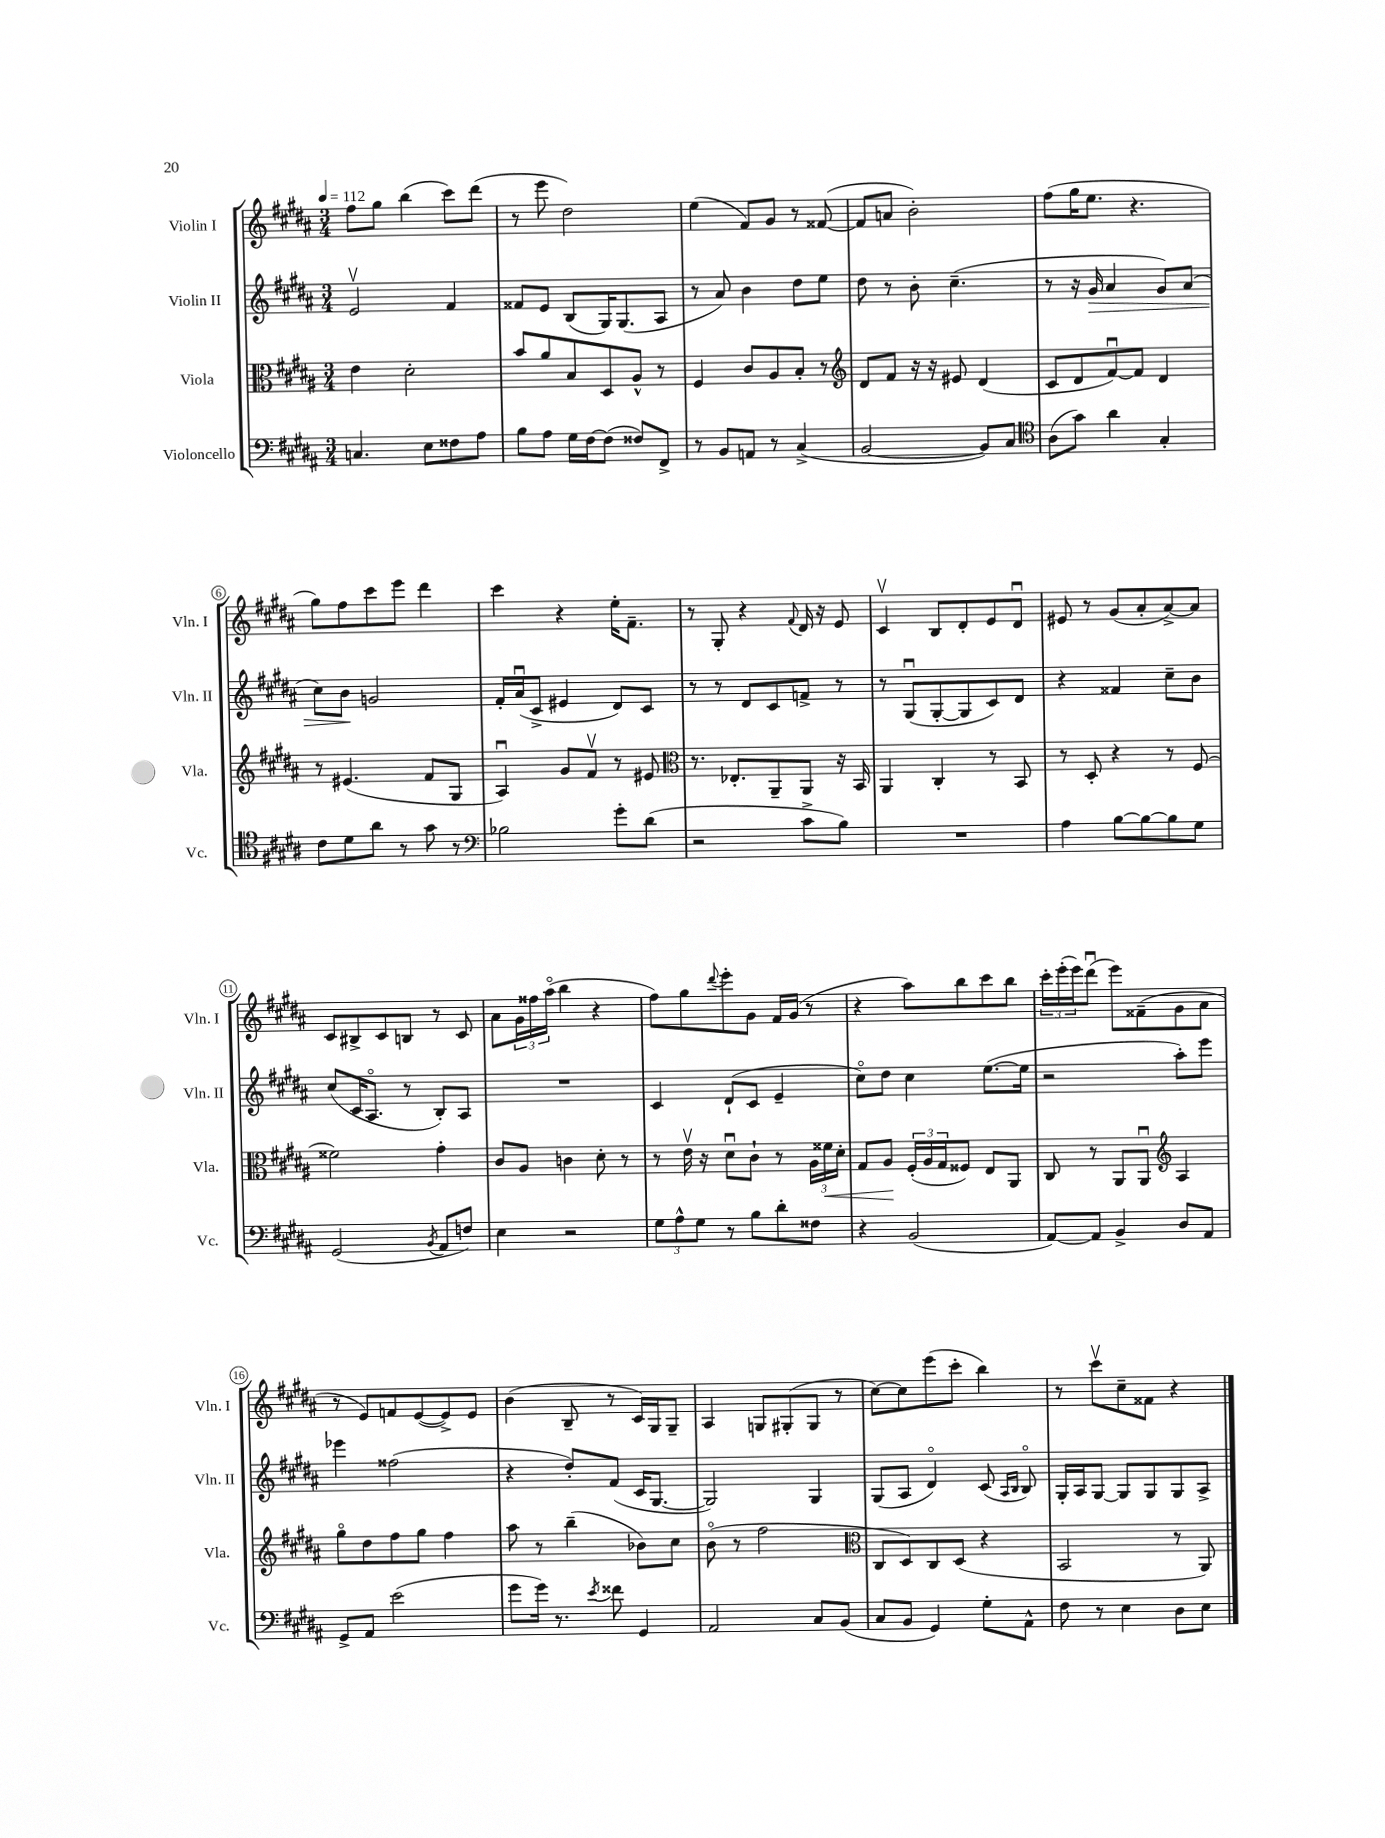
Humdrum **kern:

**kern	**kern	**kern	**kern
*staff4	*staff3	*staff2	*staff1
*clefF4	*clefC3	*clefG2	*clefG2
*k[f#c#g#d#a#]	*k[f#c#g#d#a#]	*k[f#c#g#d#a#]	*k[f#c#g#d#a#]
*M3/4	*M3/4	*M3/4	*M3/4
*MM112	*MM112	*MM112	*MM112
4.C	4e	2ev	8ff#
.	.	.	8gg#
.	2d#'	.	(4bb
8E	.	.	.
8F##	.	4f#	8ccc#)
8A#	.	.	(8ddd#
=	=	=	=
8B	8b	8f##	8r
8A#	8a#	8e	8eee
16G#	8B	(8B	2dd#)
[16F#	.	.	.
(8F#]	8D#	16G#)	.
.	.	(8.G#	.
8F##)	8A#^^	.	.
8FF#^	8r	8A#	.
=	=	=	=
8r	4F#	8r	(4ee
8BB	.	8a#)	.
8AA	8c#	4b	8f#)
8r	8A#	.	8g#
(4C#^	8B'	8dd#	8r
.	8r	8ee	([8f##
=	=	=	=
*	*clefG2	*	*
[2BB	8d#	8dd#	8f##]
.	8f#	8r	8a
.	16r	8b'	2b')
.	16r	.	.
.	8e#	(4.cc#~	.
8BB])	(4d#	.	.
8C#	.	.	.
=	=	=	=
*clefC4	*	*	*
(8A#	8c#	8r	(8ff#
8g#)	8d#	16r	16gg#
.	.	16g#	8.ee
4a#	[8f#u)	4a#	.
.	8f#]	.	4.r
4G#'	4d#	8g#)	.
.	.	(8a#	.
=	=	=	=
8c#	8r	8cc#)	8gg#)
8d#	(4.e#	8b	8ff#
8a#	.	2g	8ccc#
8r	.	.	8eee
8g#	8f#	.	4ddd#
8r	8G#	.	.
=	=	=	=
*clefF4	*	*	*
2B-	4A#u)	16f#'	4ccc#
.	.	(16a#u	.
.	.	8c#^	.
.	8g#	4e#	4r
.	8f#v	.	.
8g#'	8r	8d#)	16ee'
.	.	.	8.f#~
(8d#	8e#	8c#	.
=	=	=	=
*	*clefC3	*	*
2r	8.r	8r	8r
.	.	8r	8G#'
.	8.E-'	.	.
.	.	8d#	4r
.	8AA#~	8c#	.
.	.	.	8qqf#
8c#^	8AA#	8f^	16d#
.	.	.	16r
8B)	16r	8r	8e
.	16BB	.	.
=	=	=	=
2.r	4AA#	8r	4c#v
.	.	(8G#u	.
.	4C#'	[8G#'	8B
.	.	8G#]	8d#'
.	8r	8c#)	8e
.	8BB	8d#	8d#u
=	=	=	=
4A#	8r	4r	8e#
.	8D#'	.	8r
[8B	4r	4f##	(8g#
8B_	.	.	8a#'
8B]	8r	8cc#~	[8a#^)
8G#	(8F#	8b	8a#]
=	=	=	=
(2GG#	2f##)	(8cc#	8c#
.	.	16c#	8B#^
.	.	8.A#o	.
.	.	.	8c#
.	.	8r	8B
8qBB	.	.	.
8AA#	4g#'	8B')	8r
8F)	.	8A#	8c#
=	=	=	=
4E	8c#	2.r	8a#
.	8A#	.	24g#
.	.	.	24ff##
.	.	.	(24aa#o
2r	4c	.	4bb
.	8d#'	.	4r
.	8r	.	.
=	=	=	=
12G#	8r	4c#	8ff#)
12A#^^	.	.	.
.	16ev	.	8gg#
12G#	.	.	.
.	16r	.	.
.	.	.	8qqddd#
8r	8d#u	(8d#`	8eee'
8B	8c#`	8c#	8g#
8d#'	8r	4e~	16f#
.	.	.	(16g#
8F##	24A#	.	8r
.	24f##	.	.
.	24d#'	.	.
=	=	=	=
4r	8G#	8cc#o)	4r
.	8A#	8dd#	.
(2BB	(24F#'	4cc#	8aa#)
.	24A#	.	.
.	24G#	.	.
.	8F##)	.	8bb
.	8E	([8.ee	8ccc#
.	8AA#	.	8bb
.	.	16ee]	.
=	=	=	=
[8AA#)	8C#	2r	24ccc#'
.	.	.	(24eee'
.	.	.	24eee)
8AA#]	8r	.	(8ddd#u
4BB^	8AA#	.	8eee)
.	8AA#u	.	(8f##~
*	*clefG2	*	*
8D#	4A#	8aa#')	8g#
8AA#	.	8eee	8a#
=	=	=	=
8GG#^	8gg#o	4eee-	8r
8AA#	8dd#	.	8e)
(2e	8ff#	(2ff##	8f
.	8gg#	.	([8e
.	4ff#	.	8e^])
.	.	.	8e
=	=	=	=
8g#	8aa#	4r	(4b
16g#)	8r	.	.
8.r	.	.	.
.	(4bb~	8dd#')	8B~
8qe	.	.	.
8f##	.	(8f#	8r
4GG#	8b-)	16c#	16c#)
.	.	[8.G#	16G#
.	8cc#	.	8G#~
=	=	=	=
2AA#	(8bo	2G#])	4A#
.	8r	.	.
.	2ff#	.	8G
.	.	.	(8G#'
8C#	.	4G#	8G#
(8BB	.	.	8r
=	=	=	=
*	*clefC3	*	*
8C#	8C#	(8G#	[8cc#)
8BB	8D#)	8A#	8cc#]
4GG#)	8C#	4d#o)	(8eee
.	(8D#	.	8ccc#'
8G#'	4r	(8c#	4bb)
.	.	16qqA#	.
.	.	16qqB	.
8AA#^^	.	8Bo)	.
=	=	=	=
8F#	2BB	16G#'	8r
.	.	16A#	.
8r	.	[8G#	8ccc#v
4E	.	8G#]	8cc#~
.	.	8G#	8f##
8D#	8r	8G#	4r
8E	8AA#)	8A#^	.
==	==	==	==
*-	*-	*-	*-
